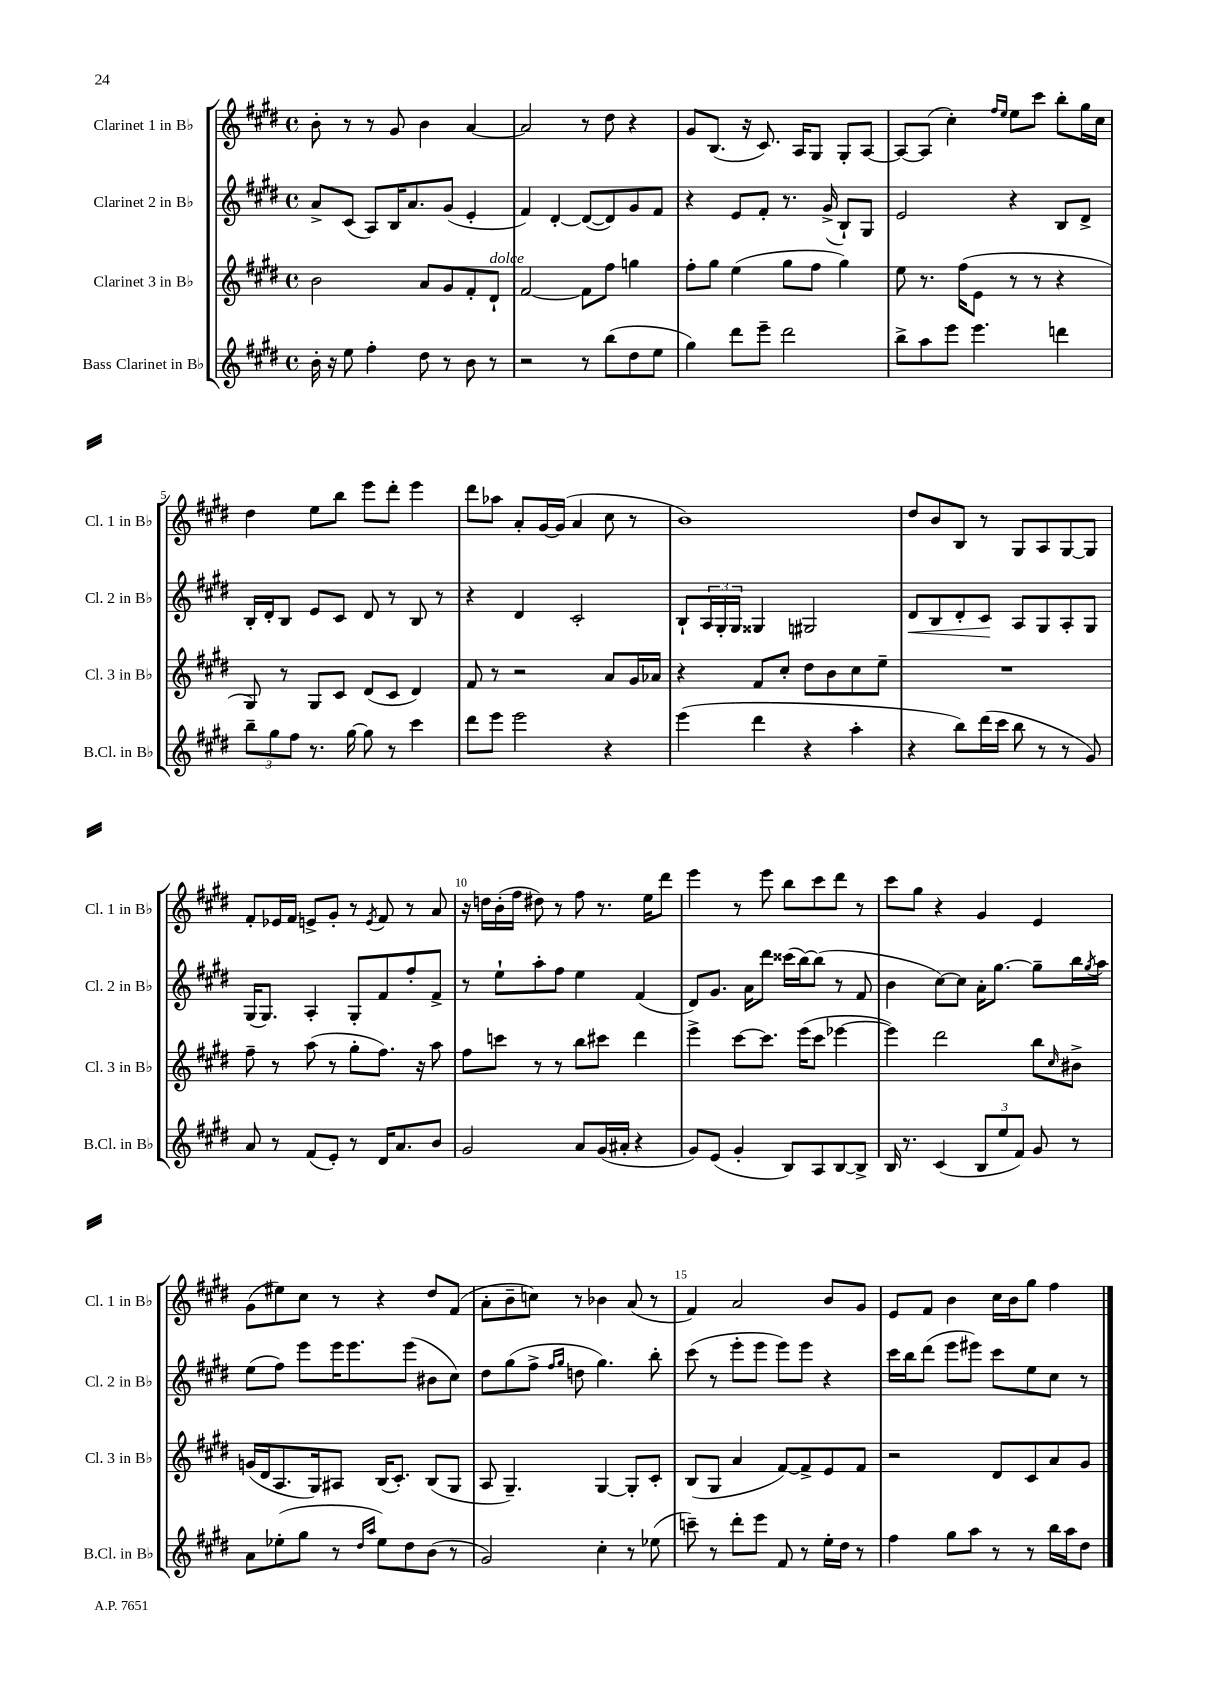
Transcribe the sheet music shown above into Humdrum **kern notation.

**kern	**kern	**kern	**kern
*staff4	*staff3	*staff2	*staff1
*clefG2	*clefG2	*clefG2	*clefG2
*k[f#c#g#d#]	*k[f#c#g#d#]	*k[f#c#g#d#]	*k[f#c#g#d#]
*M4/4	*M4/4	*M4/4	*M4/4
*met(c)	*met(c)	*met(c)	*met(c)
16b'\	2b\	8a^/L	8b'\
16r	.	.	.
8ee\	.	(8c#/J	8r
4ff#'\	.	8A/L)	8r
.	.	16B/K	8g#/
.	.	8.a/	.
8dd#\	8a/L	.	4b\
8r	8g#/	(8g#/J	.
8b\	8f#'/	4e'/	[4a/
8r	8d#`/J	.	.
=	=	=	=
2r	[2f#/	4f#/)	2a/]
.	.	[4d#'/	.
8r	8f#\]L	(8d#/_L	8r
(8bb\L	8ff#\J	8d#/])	8dd#\
8dd#\	4gg\	8g#/	4r
8ee\J	.	8f#/J	.
=	=	=	=
4gg#\)	8ff#'\L	4r	8g#/L
.	8gg#\J	.	(8.B/J
8ddd#\L	(4ee\	8e/L	.
.	.	.	16r
8eee~\J	.	8f#'/J	8.c#/)
2ddd#\	8gg#\L	8.r	.
.	.	.	16A/LK
.	8ff#\J	.	8G#/J
.	.	(16g#^/	.
.	4gg#\)	8B`/L)	8G#'/L
.	.	8G#/J	[8A/J
=	=	=	=
8bb^\L	8ee\	2e/	8A/_L
8aa\	8.r	.	(8A/]J
8eee\J	.	.	4cc#'\)
.	(16ff#\LK	.	.
4.eee\	8e\J	.	.
.	.	.	16qqff#/LL
.	.	.	16qqee/JJ
.	8r	4r	8ee\L
.	8r	.	8ccc#\J
4ddd\	4r	8B/L	8bb'\L
.	.	8d#^/J	16gg#\L
.	.	.	16cc#\JJ
=	=	=	=
12bb~\L	8G#/)	16B'/LL	4dd#\
.	.	16d#'/J	.
12gg#\	.	.	.
.	8r	8B/J	.
12ff#\J	.	.	.
8.r	8G#/L	8e/L	8ee\L
.	8c#/J	8c#/J	8bb\J
[16gg#\	.	.	.
8gg#\]	(8d#/L	8d#/	8eee\L
8r	8c#/J	8r	8ddd#'\J
4ccc#\	4d#/)	8B/	4eee\
.	.	8r	.
=	=	=	=
8ddd#\L	8f#/	4r	8ddd#\L
8eee\J	8r	.	8aa-\J
2eee\	2r	4d#/	8a'/L
.	.	.	[16g#/L
.	.	.	(16g#/]JJ
.	.	2c#'/	4a/
4r	8a/L	.	8cc#\
.	16g#/L	.	8r
.	16a-/JJ	.	.
=	=	=	=
(4eee\	4r	8B`/L	1b)
.	.	24A/L	.
.	.	24G#'/	.
.	.	24G#/JJ	.
4ddd#\	8f#/L	4G##/	.
.	8cc#'/J	.	.
4r	8dd#\L	2G#/	.
.	8b\	.	.
4aa'\	8cc#\	.	.
.	8ee~\J	.	.
=	=	=	=
4r	1r	8d#/L	8dd#/L
.	.	8B/	8b/
8bb\L)	.	8d#'/	8B/J
(16ddd#\L	.	8c#/J	8r
16ccc#\JJ	.	.	.
8bb\	.	8A/L	8G#/L
8r	.	8G#/	8A/
8r	.	8A'/	[8G#/
8g#/)	.	8G#/J	8G#/]J
=	=	=	=
8a/	8ff#~\	(16G#/LK	8f#'/L
.	.	8.G#/J)	.
8r	8r	.	16e-/L
.	.	.	16f#/JJ
(8f#/L	(8aa\	4A'/	8e^/L
8e'/J)	8r	.	8g#'/J
8r	8gg#'\L	8G#'/L	8r
.	.	.	8qe/
16d#/LK	8.ff#\J)	8f#/	8f#/
8.a/	.	.	.
.	.	8ff#'/	8r
.	16r	.	.
8b/J	8aa\	8f#^/J	8a/
=	=	=	=
2g#/	8ff#\L	8r	16r
.	.	.	16dd\LL
.	8ccc\J	8ee`\L	(16b'\
.	.	.	16ff#\JJ
.	8r	8aa'\	8dd#\)
.	8r	8ff#\J	8r
8a/L	8bb\L	4ee\	8ff#\
(16g#/L	8ccc#\J	.	8.r
16a#'/JJ	.	.	.
4r	4ddd#\	(4f#/	.
.	.	.	16ee\LK
.	.	.	8ddd#\J
=	=	=	=
8g#/L)	4eee^\	8d#/L)	4eee\
(8e/J	.	8.g#/J	.
4g#'/	[8ccc#\L	.	8r
.	.	16a\LK	.
.	8.ccc#\]J	8ddd#\J	8eee\
8B/L)	.	(16ccc##\LL	8bb\L
.	(16eee\LK	[16bb\J)	.
8A/	8ccc#\J	(8bb\]J	8ccc#\
[8B/	[4eee-\	8r	8ddd#\J
8B^/]J	.	8f#/	8r
=	=	=	=
16B/	4eee-\])	4b\	8ccc#\L
8.r	.	.	.
.	.	.	8gg#\J
(4c#/	2ddd#\	[8cc#\L)	4r
.	.	8cc#\]J	.
12B/L	.	16a'\LK	4g#/
.	.	[8.gg#\J	.
12ee/	.	.	.
12f#/J)	.	.	.
8g#/	8bb\L	8gg#~\]L	4e/
.	16qqcc#/	.	.
8r	8b#^\J	16bb\L	.
.	.	8qgg#/	.
.	.	16aa\JJ	.
=	=	=	=
8a\L	(16g/LL	(8ee\L	(8g#\L
.	16d#/J	.	.
(8ee-'\	8.A/	8ff#\J)	8ee#\)
8gg#\J	.	8eee\L	8cc#\J
.	16G#/k)	.	.
8r	8A#/J	16eee\K	8r
.	.	8.eee\	.
16qqdd#/LL	.	.	.
16qqaa/JJ	.	.	.
8ee-\L)	(16B/LK	.	4r
.	8.c#'/J)	.	.
8dd#\	.	(8eee\J	.
(8b\J	(8B/L	8b#\L	8dd#/L
8r	8G#/J	8cc#\J)	(8f#/J
=	=	=	=
2g#/)	8A/	8dd#\L	8a'\L
.	4.G#~/)	(8gg#\	8b~\
.	.	8ff#^\J	8cc\J)
.	.	16qqff#/LL	.
.	.	16qqgg#/JJ	.
.	.	8dd\	8r
4cc#'\	[4G#/	4.gg#\)	4b-\
8r	8G#'/]L	.	(8a/
(8ee-\	8c#'/J	8bb'\	8r
=	=	=	=
8ccc~\)	(8B/L	(8ccc#\	4f#/)
8r	8G#/J	8r	.
8ddd#'\L	4a/	8eee'\L	2a/
8eee\J	.	8eee\J	.
8f#/	[8f#/L)	8eee\L)	.
8r	8f#^/]	8eee\J	.
16ee'\LL	8e/	4r	8b/L
16dd#\JJ	.	.	.
8r	8f#/J	.	8g#/J
=	=	=	=
4ff#\	2r	16ccc#\LL	8e/L
.	.	16bb\J	.
.	.	(8ddd#\J	8f#/J
8gg#\L	.	8eee\L	4b\
8aa\J	.	8eee#\J)	.
8r	8d#/L	8ccc#\L	16cc#\LL
.	.	.	16b\J
8r	8c#/	8ee\	8gg#\J
16bb\LL	8a/	8cc#\J	4ff#\
16aa\J	.	.	.
8dd#\J	8g#/J	8r	.
==	==	==	==
*-	*-	*-	*-
